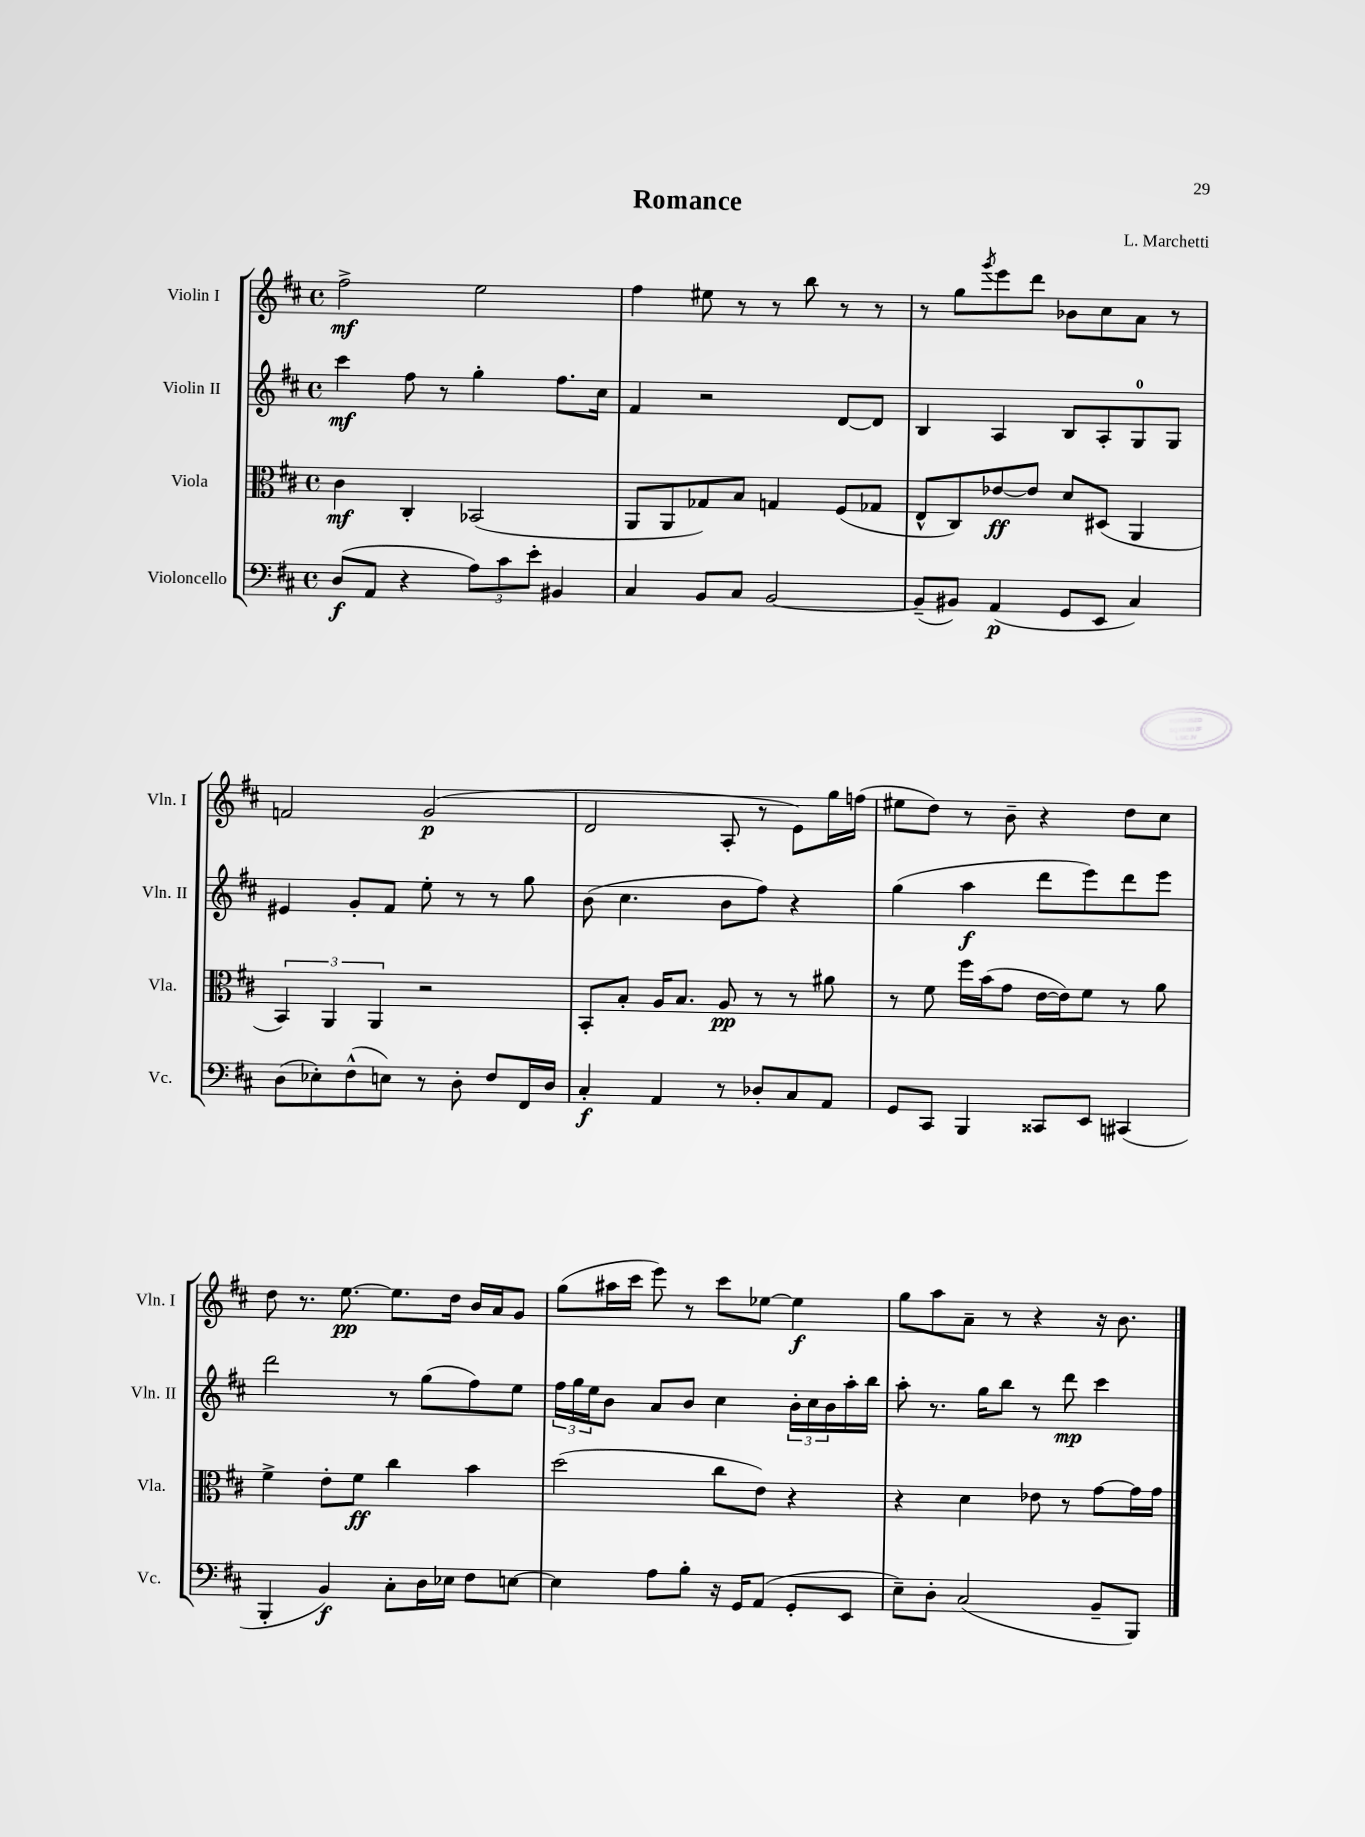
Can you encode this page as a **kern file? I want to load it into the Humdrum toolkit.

**kern	**kern	**kern	**kern
*staff4	*staff3	*staff2	*staff1
*clefF4	*clefC3	*clefG2	*clefG2
*k[f#c#]	*k[f#c#]	*k[f#c#]	*k[f#c#]
*M4/4	*M4/4	*M4/4	*M4/4
*met(c)	*met(c)	*met(c)	*met(c)
(8D	4c#	4ccc#	2ff#^
8AA	.	.	.
4r	4C#'	8ff#	.
.	.	8r	.
12A)	(2BB-	4gg'	2ee
12c#	.	.	.
12e'	.	.	.
4BB#	.	8.ff#	.
.	.	16cc#	.
=	=	=	=
4C#	8AA	4f#	4ff#
.	8AA	.	.
8BB	8G-)	2r	8ee#
8C#	8B	.	8r
[2BB	4G	.	8r
.	.	.	8bb
.	(8F#	[8d	8r
.	8G-	8d]	8r
=	=	=	=
(8BB~]	8E^^	4B	8r
8BB#)	8C#)	.	8gg
.	.	.	8qggg
(4AA	[8e-	4A	8eee
.	8e-]	.	8ddd
8GG	8d	8B	8b-
8EE	(8D#	8A'	8cc#
4C#)	4AA	8G	8a
.	.	8G	8r
=	=	=	=
(8D	6BB)	4e#	2f
8E-')	.	.	.
.	6AA	.	.
(8F#^^	.	8g'	.
.	6AA	.	.
8E)	.	8f#	.
8r	2r	8ee'	(2g
8D'	.	8r	.
8F#	.	8r	.
16FF#	.	8gg	.
16D	.	.	.
=	=	=	=
4C#'	8BB'	(8b	2d
.	8B'	4.cc#	.
4AA	16A	.	.
.	8.B	.	.
8r	8A	8b	8A'
8D-'	8r	8ff#)	8r
8C#	8r	4r	8e)
8AA	8a#	.	16gg
.	.	.	(16ff
=	=	=	=
8GG	8r	(4gg	8ee#
8CC#	8f#	.	8dd)
4BBB	16ff#	4aa	8r
.	(16b	.	.
.	8g	.	8b~
8CC##	[16e	8ddd	4r
.	16e])	.	.
8EE	8f#	8eee)	.
(4CC#	8r	8ddd	8dd
.	8a	8eee	8cc#
=	=	=	=
4BBB'	4f#^	2ddd	8dd
.	.	.	8.r
4BB)	8e'	.	.
.	.	.	[8.ee
.	8f#	.	.
8C#'	4cc#	8r	8.ee]
16D	.	(8gg	.
16E-	.	.	16dd
8F#	4b	8ff#)	16b
.	.	.	16a
[8E	.	8ee	8g
=	=	=	=
4E]	(2dd	24ff#	(8gg
.	.	24gg	.
.	.	24ee	.
.	.	8b	16aa#
.	.	.	16ccc#
8A	.	8a	8eee)
8B'	.	8b	8r
16r	8cc#	4cc#	8ccc#
16GG	.	.	.
(8AA	8e)	.	[8ee-
8GG'	4r	24b'	4ee-]
.	.	24cc#	.
.	.	24b	.
8EE	.	16aa'	.
.	.	16bb	.
=	=	=	=
8E~)	4r	8aa'	8gg
8D'	.	8.r	8aa
(2C#	4d	.	8a~
.	.	16gg	.
.	.	8bb	8r
.	8e-	8r	4r
.	8r	8ddd	.
8BB~	[8g	4ccc#	16r
.	.	.	8.b
8BBB)	16g]	.	.
.	16g	.	.
==	==	==	==
*-	*-	*-	*-
